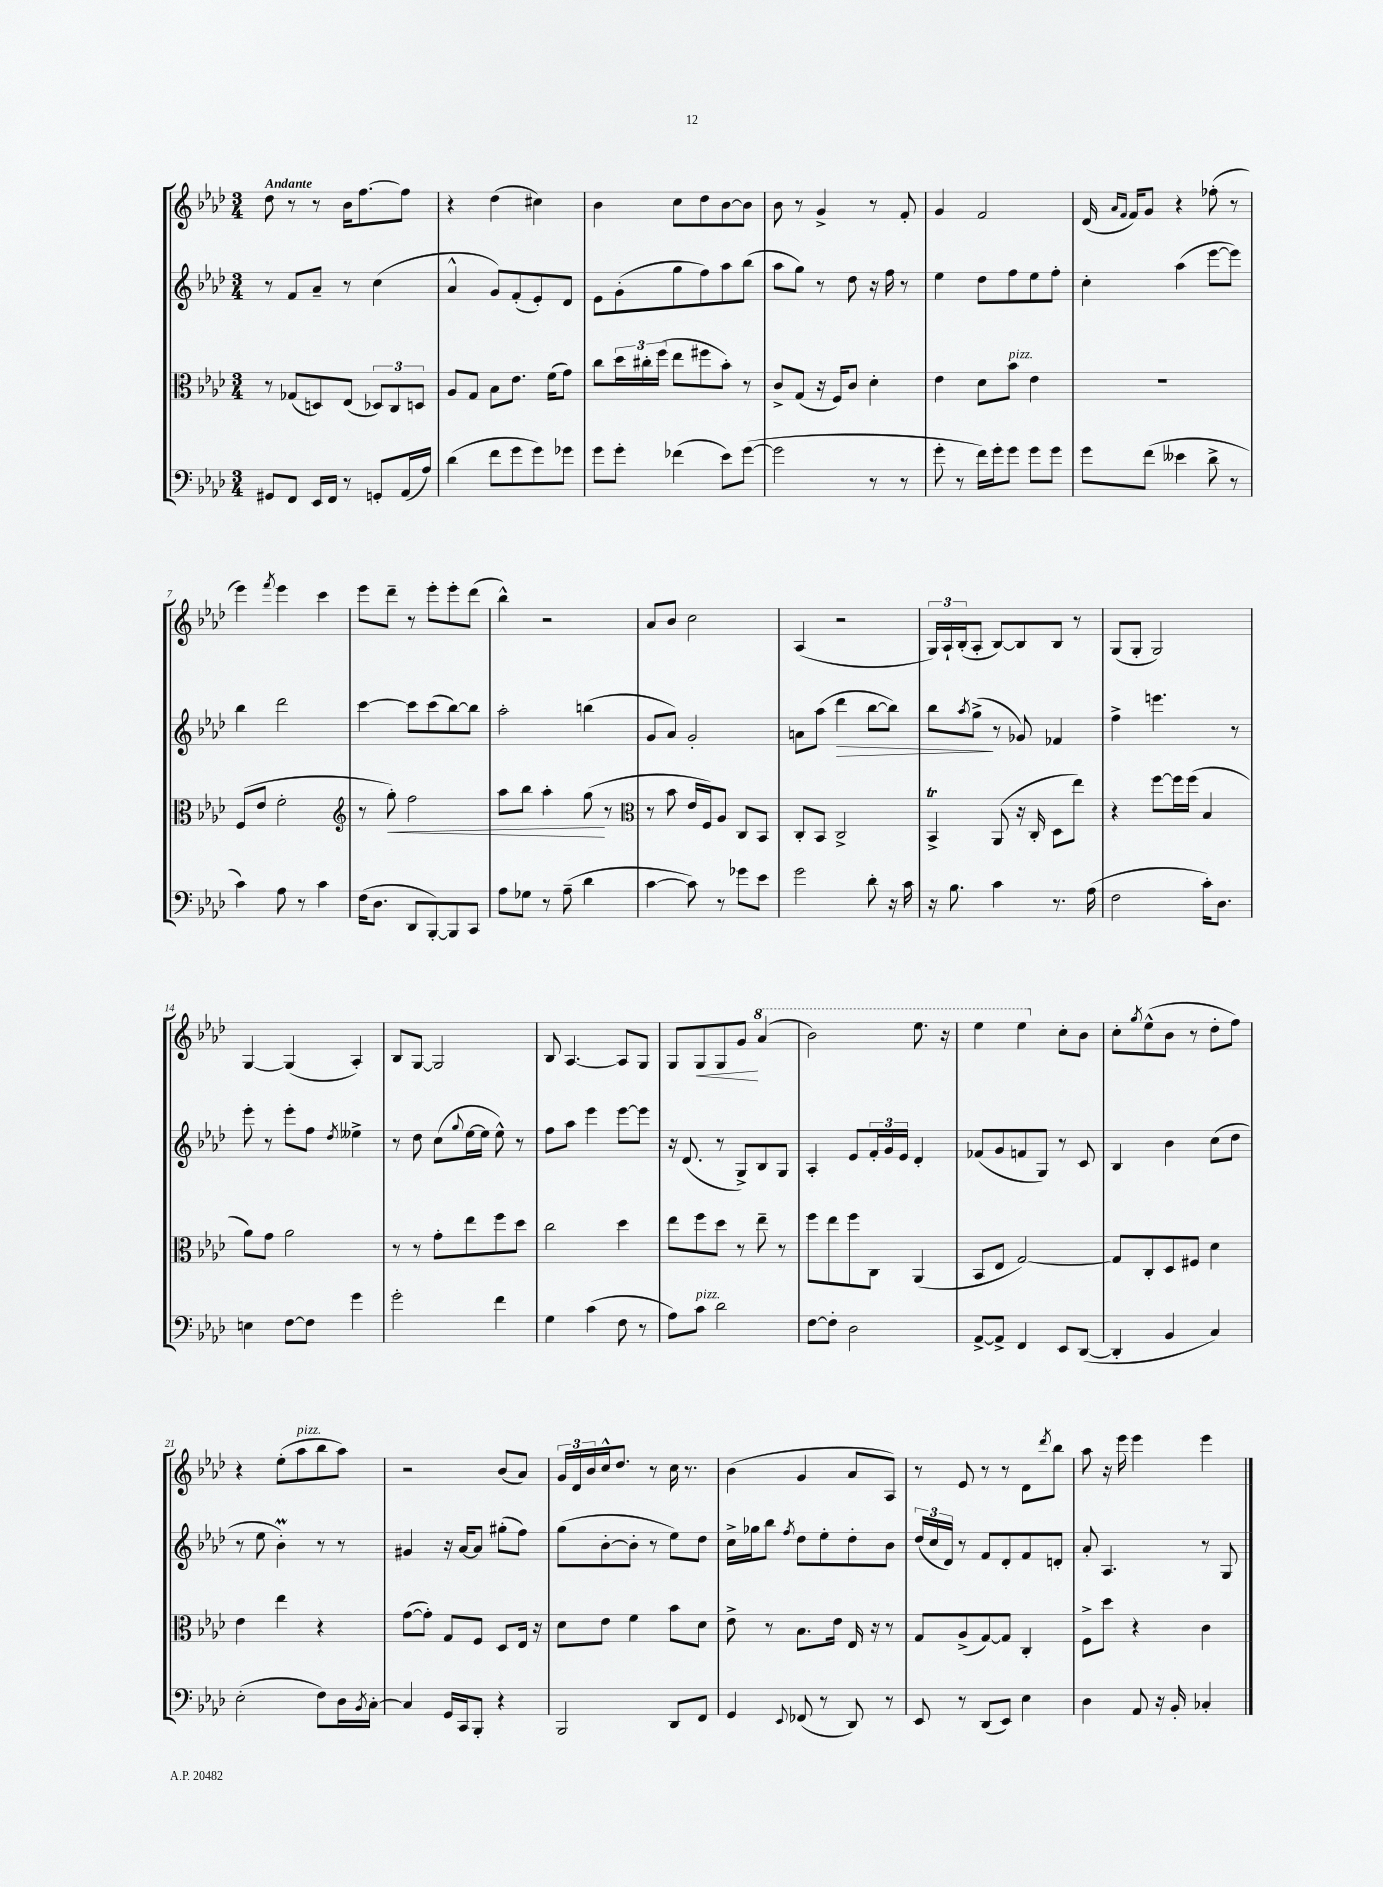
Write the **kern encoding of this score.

**kern	**kern	**dynam	**kern	**dynam	**kern	**dynam
*part4	*part3	*part3	*part2	*part2	*part1	*part1
*staff4	*staff3	*staff3	*staff2	*staff2	*staff1	*staff1
*clefF4	*clefC3	*	*clefG2	*	*clefG2	*
*k[b-e-a-d-]	*k[b-e-a-d-]	*	*k[b-e-a-d-]	*	*k[b-e-a-d-]	*
*M3/4	*M3/4	*	*M3/4	*	*M3/4	*
=1	=1	=1	=1	=1	=1	=1
!	!	!	!	!	!LO:TX:a:B:t=Andante	!
8GG#X/L	8r	.	8r	.	8dd-\	.
8FF/J	(8G-X/L	.	8f/L	.	8r	.
16EE-/LL	8Dn/)	.	8a-~/J	.	8r	.
16FF/JJ	.	.	.	.	.	.
8r	(8E-/J	.	8r	.	16b-\KL	.
.	.	.	.	.	[8.ff\	.
8GGn'/L	12D-X/L)	.	(4cc\	.	.	.
.	12C/	.	.	.	.	.
(16AA-/L	.	.	.	.	8ff\J]	.
.	12Dn/J	.	.	.	.	.
16A-/JJ)	.	.	.	.	.	.
=2	=2	=2	=2	=2	=2	=2
(4d-\	8A-/L	.	4a-^^/	.	4r	.
.	8G/J	.	.	.	.	.
8f\L	8B-\L	.	8g/L)	.	(4dd-\	.
8g\	8.e-\J	.	(8f'/	.	.	.
8g\)	.	.	8e-'/)	.	4cc#X\)	.
.	(16f\KL	.	.	.	.	.
8g-X\J	8g\J)	.	8d-/J	.	.	.
=3	=3	=3	=3	=3	=3	=3
8g\L	8cc\L	.	8e-\L	.	4b-\	.
8g'\J	24dd-\L	.	(8g'\	.	.	.
.	24cc#X'\	.	.	.	.	.
.	(24ff\JJ	.	.	.	.	.
(4f-X\	8ee-\L	.	8gg\	.	8cc\L	.
.	8ff#X\	.	8ff\)	.	8dd-\	.
8e-\L)	8b-'\J)	.	8aa-\	.	[8b-\	.
([8g\J	8r	.	(8bb-\J	.	8b-\J]	.
=4	=4	=4	=4	=4	=4	=4
2g\]	8c^/L	.	8aa-\L	.	8b-\	.
.	(8G/J	.	8gg\J)	.	8r	.
.	16r	.	8r	.	4g^/	.
.	16F/KL)	.	.	.	.	.
.	8c/J	.	8dd-\	.	.	.
8r	4d-'\	.	16r	.	8r	.
.	.	.	16ff\	.	.	.
8r	.	.	8r	.	8f'/	.
=5	=5	=5	=5	=5	=5	=5
8g'\	4e-\	.	4ee-\	.	4g/	.
8r	.	.	.	.	.	.
16f\LL)	8d-\L	.	8dd-\L	.	2f/	.
16g'\J	.	.	.	.	.	.
!	!LO:TX:a:i:t=pizz.	!	!	!	!	!
8g\J	8b-\J	.	8ff\	.	.	.
8g\L	4e-\	.	8ee-\	.	.	.
8g\J	.	.	8ff'\J	.	.	.
=6	=6	=6	=6	=6	=6	=6
8g\L	2.r	.	4cc'\	.	(16d-/	.
.	.	.	.	.	16qqa-/LL	.
.	.	.	.	.	16qqf/JJ	.
.	.	.	.	.	16f/KL)	.
(8f\J	.	.	.	.	8g/J	.
4e--X\	.	.	(4aa-\	.	4r	.
8d-^\	.	.	[8eee-\L	.	(8ff-X'\	.
8r	.	.	8eee-\J])	.	8r	.
!!LO:LB:g=z
=7	=7	=7	=7	=7	=7	=7
4c\)	(8F/L	.	4bb-\	.	4eee-\)	.
.	8e-/J	.	.	.	.	.
.	.	.	.	.	8qfff/	.
8A-\	2f'\	.	2ddd-\	.	4eee-\	.
8r	.	.	.	.	.	.
4c\	.	.	.	.	4ccc\	.
=8	=8	=8	=8	=8	=8	=8
*	*clefG2	*	*	*	*	*
(16F\KL	8r	.	[4ccc\	.	8eee-\L	.
8.D-\J	.	.	.	.	.	.
!	!	!LO:HP:b	!	!	!	!
.	8gg'\)	<	.	.	8ddd-~\J	.
8DD-/L	2ff\	.	8ccc\L]	.	8r	.
[8BBB-'/)	.	.	(8ccc\	.	8eee-'\L	.
8BBB-/]	.	.	[8bb-\)	.	8eee-'\	.
8CC/J	.	.	8bb-\J]	.	(8ddd-\J	.
=9	=9	=9	=9	=9	=9	=9
8A-\L	8aa-\L	.	2aa-'\	.	4bb-^^\)	.
8G-X\J	8bb-\J	.	.	.	.	.
8r	4aa-'\	.	.	.	2r	.
(8A-~\	.	.	.	.	.	.
4d-\	(8gg\	.	(4bbn\	.	.	.
.	8r	[	.	.	.	.
=10	=10	=10	=10	=10	=10	=10
*	*clefC3	*	*	*	*	*
[4c\	8r	.	8g/L	.	8a-/L	.
.	8b-\	.	8a-/J)	.	8b-/J	.
8c\])	16e-/LL	.	2g'/	.	2cc\	.
.	16F/J)	.	.	.	.	.
8r	8A-/J	.	.	.	.	.
8g-X\L	8C/L	.	.	.	.	.
8e-\J	8BB-/J	.	.	.	.	.
=11	=11	=11	=11	=11	=11	=11
2g\	8C'/L	.	8an\L	.	(4A-/	.
.	8BB-/J	.	(8aa-\J	.	.	.
!	!	!	!	!LO:HP:b	!	!
.	2C^/	.	4ddd-\	>	2r	.
8d-'\	.	.	[8bb-\L	.	.	.
16r	.	.	8bb-\J])	.	.	.
16c\	.	.	.	.	.	.
=12	=12	=12	=12	=12	=12	=12
16r	4BB-T^/	.	8bb-\L	.	24G/LL)	.
.	.	.	.	.	24A-`/	.
8.B-\	.	.	.	.	.	.
.	.	.	.	.	(24B-'/J	.
.	.	.	8qaa-/	.	.	.
.	.	.	(8gg^\J	.	8A-'/J	.
4c\	(8AA-/	.	8r	]	[8B-/L)	.
.	16r	.	8g-X/)	.	8B-/]	.
.	16C'/	.	.	.	.	.
8.r	8D-\L	.	4f-X/	.	8B-/J	.
.	8ee-\J)	.	.	.	8r	.
(16A-\	.	.	.	.	.	.
=13	=13	=13	=13	=13	=13	=13
2F\	4r	.	4ff^\	.	(8G/L	.
.	.	.	.	.	8G'/J	.
.	[8ff\L	.	4.eeen\	.	2G/)	.
.	16ff\L]	.	.	.	.	.
.	(16ff\JJ	.	.	.	.	.
16c'\KL)	4B-/	.	.	.	.	.
8.D-\J	.	.	.	.	.	.
.	.	.	8r	.	.	.
!!LO:LB:g=z
=14	=14	=14	=14	=14	=14	=14
4En\	8a-\L)	.	8eee-'\	.	[4G/	.
.	8g\J	.	8r	.	.	.
[8F\L	2a-\	.	8eee-'\L	.	(4G/]	.
8F\J]	.	.	8ff\J	.	.	.
.	.	.	8qdd-/	.	.	.
4g\	.	.	4ee--X^\	.	4A-'/)	.
=15	=15	=15	=15	=15	=15	=15
2g'\	8r	.	8r	.	8B-/L	.
.	8r	.	8dd-\	.	[8G/J	.
.	8g'\L	.	(8cc\L	.	2G/]	.
.	.	.	8qqgg/	.	.	.
.	8ee-\	.	[16ee-\L	.	.	.
.	.	.	16ee-\JJ]	.	.	.
4f\	8ff\	.	8ee-^^\)	.	.	.
.	8dd-\J	.	8r	.	.	.
=16	=16	=16	=16	=16	=16	=16
4G\	2cc\	.	8ff\L	.	8B-/	.
.	.	.	8aa-\J	.	[4.A-/	.
(4c\	.	.	4eee-\	.	.	.
8F\	4dd-\	.	[8eee-\L	.	8A-/L]	.
8r	.	.	8eee-\J]	.	8G/J	.
=17	=17	=17	=17	=17	=17	=17
8A-\L)	8ee-\L	.	16r	.	8G/L	.
.	.	.	(8.d-/	.	.	.
!LO:TX:a:i:t=pizz.	!	!	!	!	!	!
!	!	!	!	!	!	!LO:HP:b
8c\J	8ff\	.	.	.	8G/	<
2d-\	8dd-\J	.	8r	.	8G/	.
.	8r	.	8G^/L)	.	8g/J	.
*	*	*	*	*	*8va	*
.	8ee-~\	.	8B-/	.	(4aa-/	[
.	8r	.	8G/J	.	.	.
=18	=18	=18	=18	=18	=18	=18
[8F\L	8ff\L	.	4A-'/	.	2bb-\)	.
8F'\J]	8ee-\	.	.	.	.	.
2D-\	8ff\	.	8e-/L	.	.	.
.	8C\J	.	24f'/L	.	.	.
.	.	.	24g/	.	.	.
.	.	.	24e-/JJ	.	.	.
.	(4AA-/	.	4d-'/	.	8.eee-\	.
.	.	.	.	.	16r	.
=19	=19	=19	=19	=19	=19	=19
[8AA-^/L	8BB-/L	.	(8f-X/L	.	4eee-\	.
8AA-^/J]	8E-/J	.	8g/	.	.	.
4FF/	[2G/)	.	8fn/	.	4eee-\	.
.	.	.	8G/J)	.	.	.
*	*	*	*	*	*X8va	*
8EE-/L	.	.	8r	.	8cc'\L	.
([8DD-/J	.	.	8c/	.	8b-\J	.
=20	=20	=20	=20	=20	=20	=20
4DD-'/]	8G/L]	.	4B-/	.	8cc'\L	.
.	.	.	.	.	8qgg/	.
.	8C'/	.	.	.	(8ee-^^\	.
4BB-/	8D-/	.	4b-\	.	8b-\J	.
.	8F#X/J	.	.	.	8r	.
4C/)	4d-\	.	(8cc\L	.	8dd-'\L	.
.	.	.	8dd-\J	.	8ff\J)	.
!!LO:LB:g=z
=21	=21	=21	=21	=21	=21	=21
(2E-'\	4e-\	.	8r	.	4r	.
.	.	.	8ee-\	.	.	.
.	4ee-\	.	4b-M'\)	.	(8ee-'\L	.
!	!	!	!	!	!LO:TX:a:i:t=pizz.	!
.	.	.	.	.	8aa-\	.
8F\L)	4r	.	8r	.	8bb-\	.
16D-\L	.	.	8r	.	8aa-\J)	.
8qBB-/	.	.	.	.	.	.
[16C'\JJ	.	.	.	.	.	.
=22	=22	=22	=22	=22	=22	=22
4C/]	([8g\L	.	4g#X/	.	2r	.
.	8g'\J])	.	.	.	.	.
16GG/LL	8G/L	.	16r	.	.	.
16CC/J	.	.	[16a-/KL	.	.	.
8BBB-'/J	8F/J	.	8a-/J]	.	.	.
4r	8D-/L	.	(8gg#X'\L	.	(8b-/L	.
.	16E-/Jk	.	8ff\J)	.	8a-/J)	.
.	16r	.	.	.	.	.
=23	=23	=23	=23	=23	=23	=23
2BBB-/	8d-\L	.	(8gg\L	.	24g/LL	.
.	.	.	.	.	24d-/	.
.	.	.	.	.	24b-/	.
.	8e-\J	.	[8b-'\	.	16cc^^/J	.
.	.	.	.	.	8.dd-/J	.
.	4f\	.	8b-'\J]	.	.	.
.	.	.	8r	.	8r	.
8DD-/L	8b-\L	.	8ee-\L)	.	16cc\	.
.	.	.	.	.	8.r	.
8FF/J	8d-\J	.	8dd-\J	.	.	.
=24	=24	=24	=24	=24	=24	=24
4GG/	8e-^\	.	16cc^\LL	.	(4b-\	.
.	.	.	16gg-X\J	.	.	.
.	8r	.	8bb-\J	.	.	.
8qqEE-/	.	.	8qff/	.	.	.
(8FF-X/	8.B-\L	.	8dd-\L	.	4g/	.
8r	.	.	8ee-'\	.	.	.
.	16e-\Jk	.	.	.	.	.
8DD-/)	16E-/	.	8dd-'\	.	8a-/L	.
.	16r	.	.	.	.	.
8r	8r	.	8b-\J	.	8A-/J)	.
=25	=25	=25	=25	=25	=25	=25
8EE-/	8G/L	.	(24dd-/LL	.	8r	.
.	.	.	24cc/	.	.	.
.	.	.	24d-/JJ)	.	.	.
8r	(8A-^/	.	8r	.	8e-/	.
(8DD-/L	[8G/)	.	8f/L	.	8r	.
8EE-/J)	8G/J]	.	8d-'/	.	8r	.
4E-\	4C'/	.	8f/	.	8d-\L	.
.	.	.	.	.	8qddd-/	.
.	.	.	8dn'/J	.	8bb-\J	.
=26	=26	=26	=26	=26	=26	=26
4D-\	8F^\L	.	8a-'/	.	8aa-\	.
.	8dd-\J	.	4.A-/	.	16r	.
.	.	.	.	.	16eee-\	.
8AA-/	4r	.	.	.	4eee-\	.
16r	.	.	.	.	.	.
16BB-'/	.	.	.	.	.	.
4C-X'/	4c\	.	8r	.	4eee-\	.
.	.	.	8G/	.	.	.
==	==	==	==	==	==	==
*-	*-	*-	*-	*-	*-	*-
